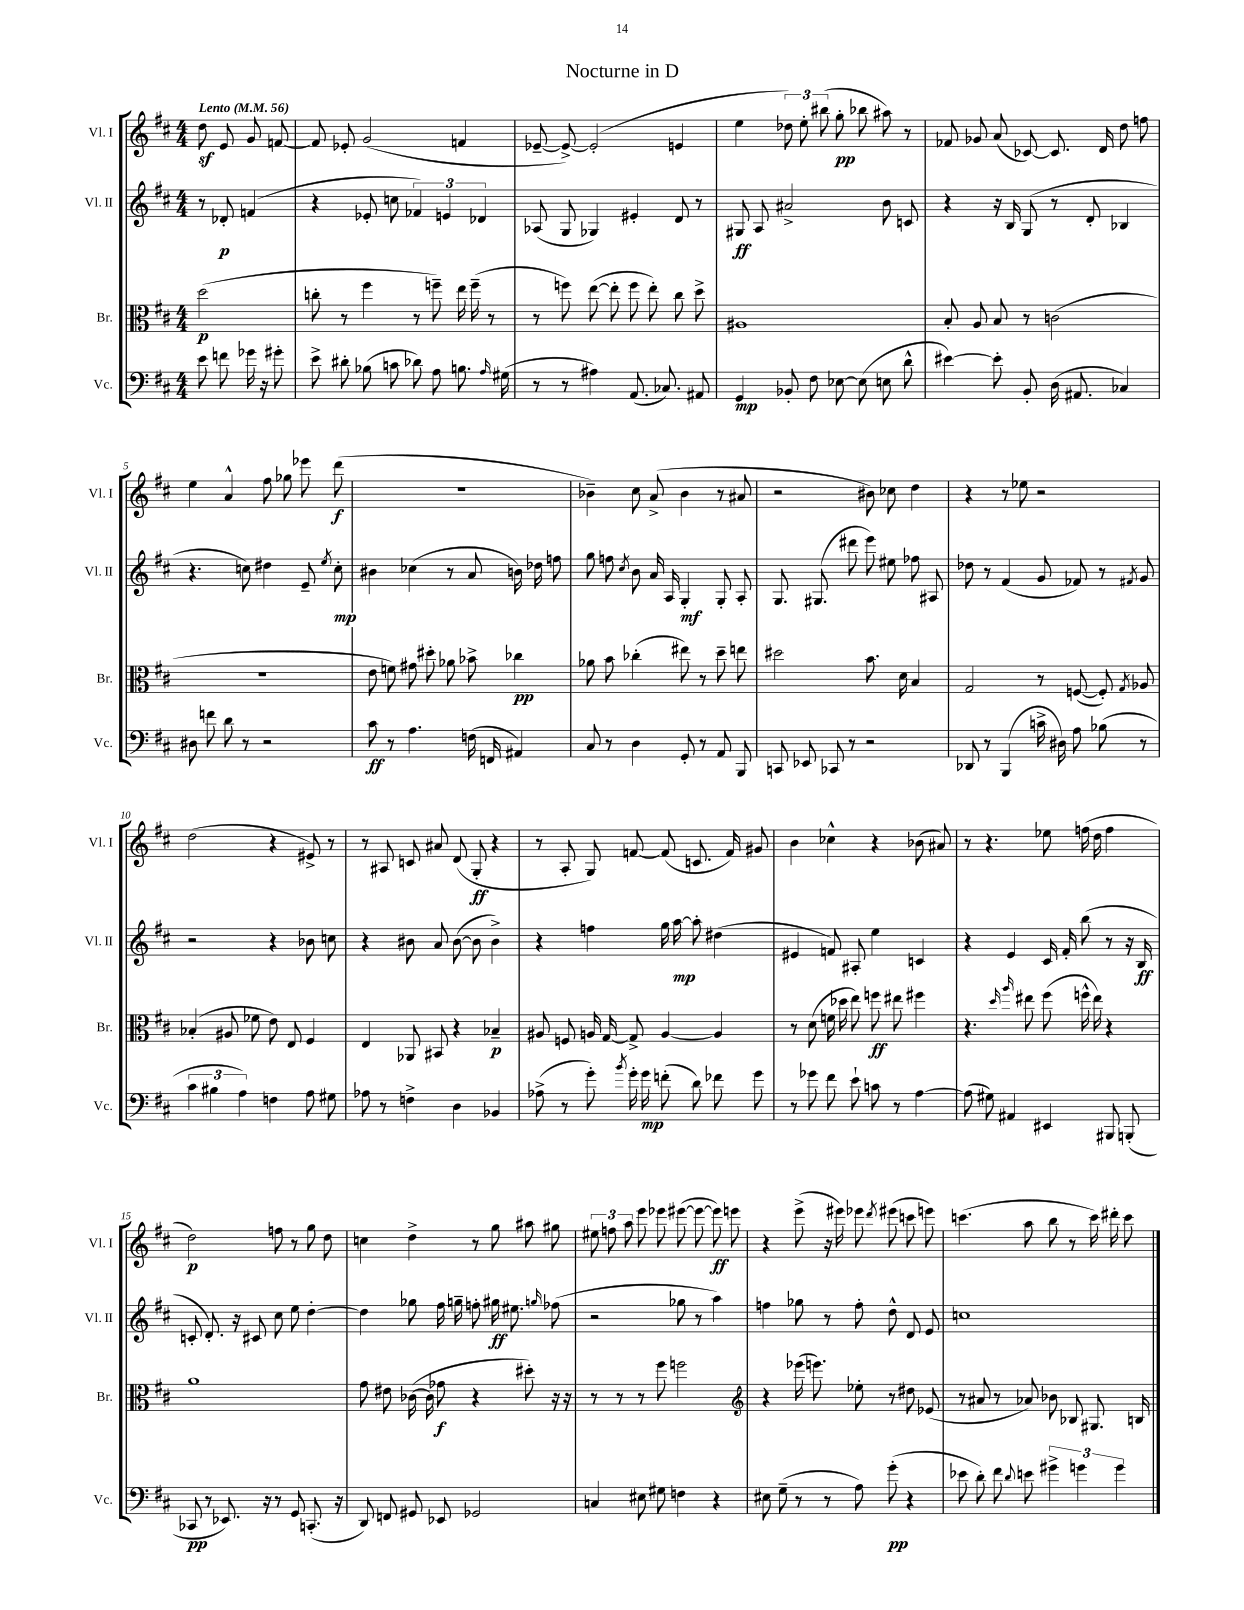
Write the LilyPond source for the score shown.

\header { title = "Nocturne in D" }
<<
\new StaffGroup <<
\new Staff = "s0" \with { instrumentName = "Vl. I" shortInstrumentName = "Vl. I" } {
    \clef treble \key d \major \numericTimeSignature \time 4/4 \partial 2 \tempo "Lento" 4 = 56
    \autoBeamOff d''8\sf e'8 g'8 f'8~ |
    f'8 ees'8-. g'2( f'4 |
    ees'8~-- ees'8~->) ees'2-.( e'4 |
    e''4 \tuplet 3/2 { des''8) e''8-. bis''8( } g''8-.\pp bes''8 ais''8) r8 |
    fes'8 ges'8 a'8( ces'8~) ces'8. d'16 d''8 f''8 |
    e''4 a'4-^ fis''8 ges''8 ees'''8 d'''8\f( |
    R1 |
    bes'4--) cis''8 a'8->( bes'4 r8 ais'8 |
    r2 bis'8) ces''8 d''4 |
    r4 r8 ees''8 r2 |
    d''2( r4 eis'8->) r8 |
    r8 ais8 c'8 ais'8 d'8( g8-.\ff r4 |
    r8 a8-. g8) f'8~ f'8( c'8. f'16) gis'8 |
    b'4 ces''4-^ r4 bes'8( ais'8) |
    r8 r4. ees''8 f''16( d''16 f''4 |
    d''2\p) f''8 r8 g''8 d''8 |
    c''4 d''4-> r8 g''8 ais''8 gis''8 |
    \tuplet 3/2 { eis''8 f''8 a''8 } e'''8 ees'''8 eis'''8~( eis'''8~ eis'''8\ff) e'''8 |
    r4 e'''8->( r16 eis'''16) ees'''8 \acciaccatura { d'''8 } eis'''8( c'''8 e'''8) |
    c'''4.( a''8 b''8 r8 c'''16) dis'''16-. c'''8 \bar "|." |
}
\new Staff = "s1" \with { instrumentName = "Vl. II" shortInstrumentName = "Vl. II" } {
    \clef treble \key d \major \numericTimeSignature \time 4/4 \partial 2
    \autoBeamOff r8 des'8-.\p f'4( |
    r4 ees'8-. c''8 \tuplet 3/2 { fes'4) e'4 des'4 } |
    aes8( g8 ges4) eis'4-. d'8 r8 |
    gis8\ff a8 ais'2-> b'8 c'8 |
    r4 r16 b16 g8( r8 d'8-. bes4 |
    r4. c''8) dis''4 e'8-- \acciaccatura { e''8 } c''8-.\mp |
    bis'4 ces''4( r8 a'8 b'16) des''16 f''8 |
    g''8 f''8 \acciaccatura { cis''8 } b'8 a'16 a16 g4-.\mf g8-. a8-. |
    g8. gis8.( dis'''8 e'''8) eis''8 fes''8 ais8 |
    des''8 r8 fis'4( g'8 fes'8) r8 \acciaccatura { fis'8 } g'8 |
    r2 r4 bes'8 c''8 |
    r4 bis'8 a'8 bis'8~( bis'8 bis'4->) |
    r4 f''4 g''16 a''16~\mp a''8-. dis''4( |
    eis'4 f'8) ais8-. e''4 c'4 |
    r4 e'4 cis'16 fis'16-. b''8( r8 r16 b16\ff |
    c'8-. d'8.-.) r16 cis'8 cis''8 e''8 d''4~-. |
    d''4 ges''8 fis''16 g''16-- f''8-. gis''16\ff eis''8. \grace { g''16 } fes''8( |
    r2 ges''8 r8 a''4) |
    f''4 ges''8 r8 f''8-. d''8-^ d'8 e'8 |
    c''1 \bar "|." |
}
\new Staff = "s2" \with { instrumentName = "Br." shortInstrumentName = "Br." } {
    \clef alto \key d \major \numericTimeSignature \time 4/4 \partial 2
    \autoBeamOff d''2\p( |
    c''8-. r8 fis''4 r8 f''8--) e''16 f''16--( r8 |
    r8 f''8) e''8~( e''8-. f''8 e''8-.) cis''8 d''8-> |
    ais1 |
    b8-. a8 b8 r8 c'2( |
    R1 |
    e'8 f'8) gis'8 dis''8-. aes'8 bes'8-> ces''4\pp |
    aes'8 b'8 ces''4-.( eis''8) r8 d''8-- e''8 |
    dis''2 b'8. d'16 b4 |
    g2 r8 f8~( f8-.) \acciaccatura { g8 } aes8 |
    bes4-.( ais8 fes'8 e'8) e8 fis4 |
    e4 aes,8 bis,8 r4 bes4--\p |
    ais8 f8 a16 g16~ g8-> a4~ a4 |
    r8 d'8( f'16 des''16 e''8) f''8\ff eis''8 fis''4 |
    r4. \grace { d''16 a''16 } eis''8 fis''8( f''16-^ eis''16) r4 |
    a'1 |
    g'8 eis'8 ces'16~( ces'16 ges'8\f r4 dis''8-.) r16 r16 |
    r8 r8 r8 fis''8 f''2 |
    \clef treble r4 ees'''16( e'''8.) ees''8-. r8 dis''8 ees'8( |
    r8 ais'8 r8 aes'8) bes'8 bes8 gis8. b16 \bar "|." |
}
\new Staff = "s3" \with { instrumentName = "Vc." shortInstrumentName = "Vc." } {
    \clef bass \key d \major \numericTimeSignature \time 4/4 \partial 2
    \autoBeamOff e'8 f'8 ges'16 r16 gis'8-. |
    e'8-> dis'8-. bes8( c'8 des'8) a8 b8. \grace { a16 } gis16( |
    r8 r8 ais4) a,8.( ces8.) ais,8 |
    g,4\mp bes,8-. fis8 ees8~ ees8( e8 d'8-^ |
    eis'4~) eis'8-. b,8-. d16( ais,8. ces4) |
    dis8 f'8 d'8 r8 r2 |
    cis'8\ff r8 a4. f16( f,16 ais,4) |
    cis8 r8 d4 g,8-. r8 a,8 b,,8 |
    c,8 ees,8 ces,8 r8 r2 |
    des,8 r8 b,,4( c'16-> dis16) a8 bes8( r8 |
    \tuplet 3/2 { cis'4 bis4 a4) } f4 a8 gis8 |
    aes8 r8 f4-> d4 bes,4 |
    aes8->( r8 g'8-.) \acciaccatura { b'8 } g'16-. g'16\mp f'8-.( d'8) fes'8 g'8 |
    r8 ges'8 fis'8 e'8-! c'8 r8 a4~ |
    a8( gis8) ais,4 eis,4 bis,,8 b,,8-.( |
    ces,8\pp r8 ees,8.) r16 r8 g,8 c,8.-.( r16 |
    d,8) f,8 gis,8 ees,8 ges,2 |
    c4 eis8 gis8 f4 r4 |
    eis8 g8--( r8 r8 a8) g'8-.\pp( r4 |
    ees'8 d'8-.) fis'8 \appoggiatura { d'8 } e'8 \tuplet 3/2 { gis'4-> g'4 g'4 } \bar "|." |
}
>>
>>
